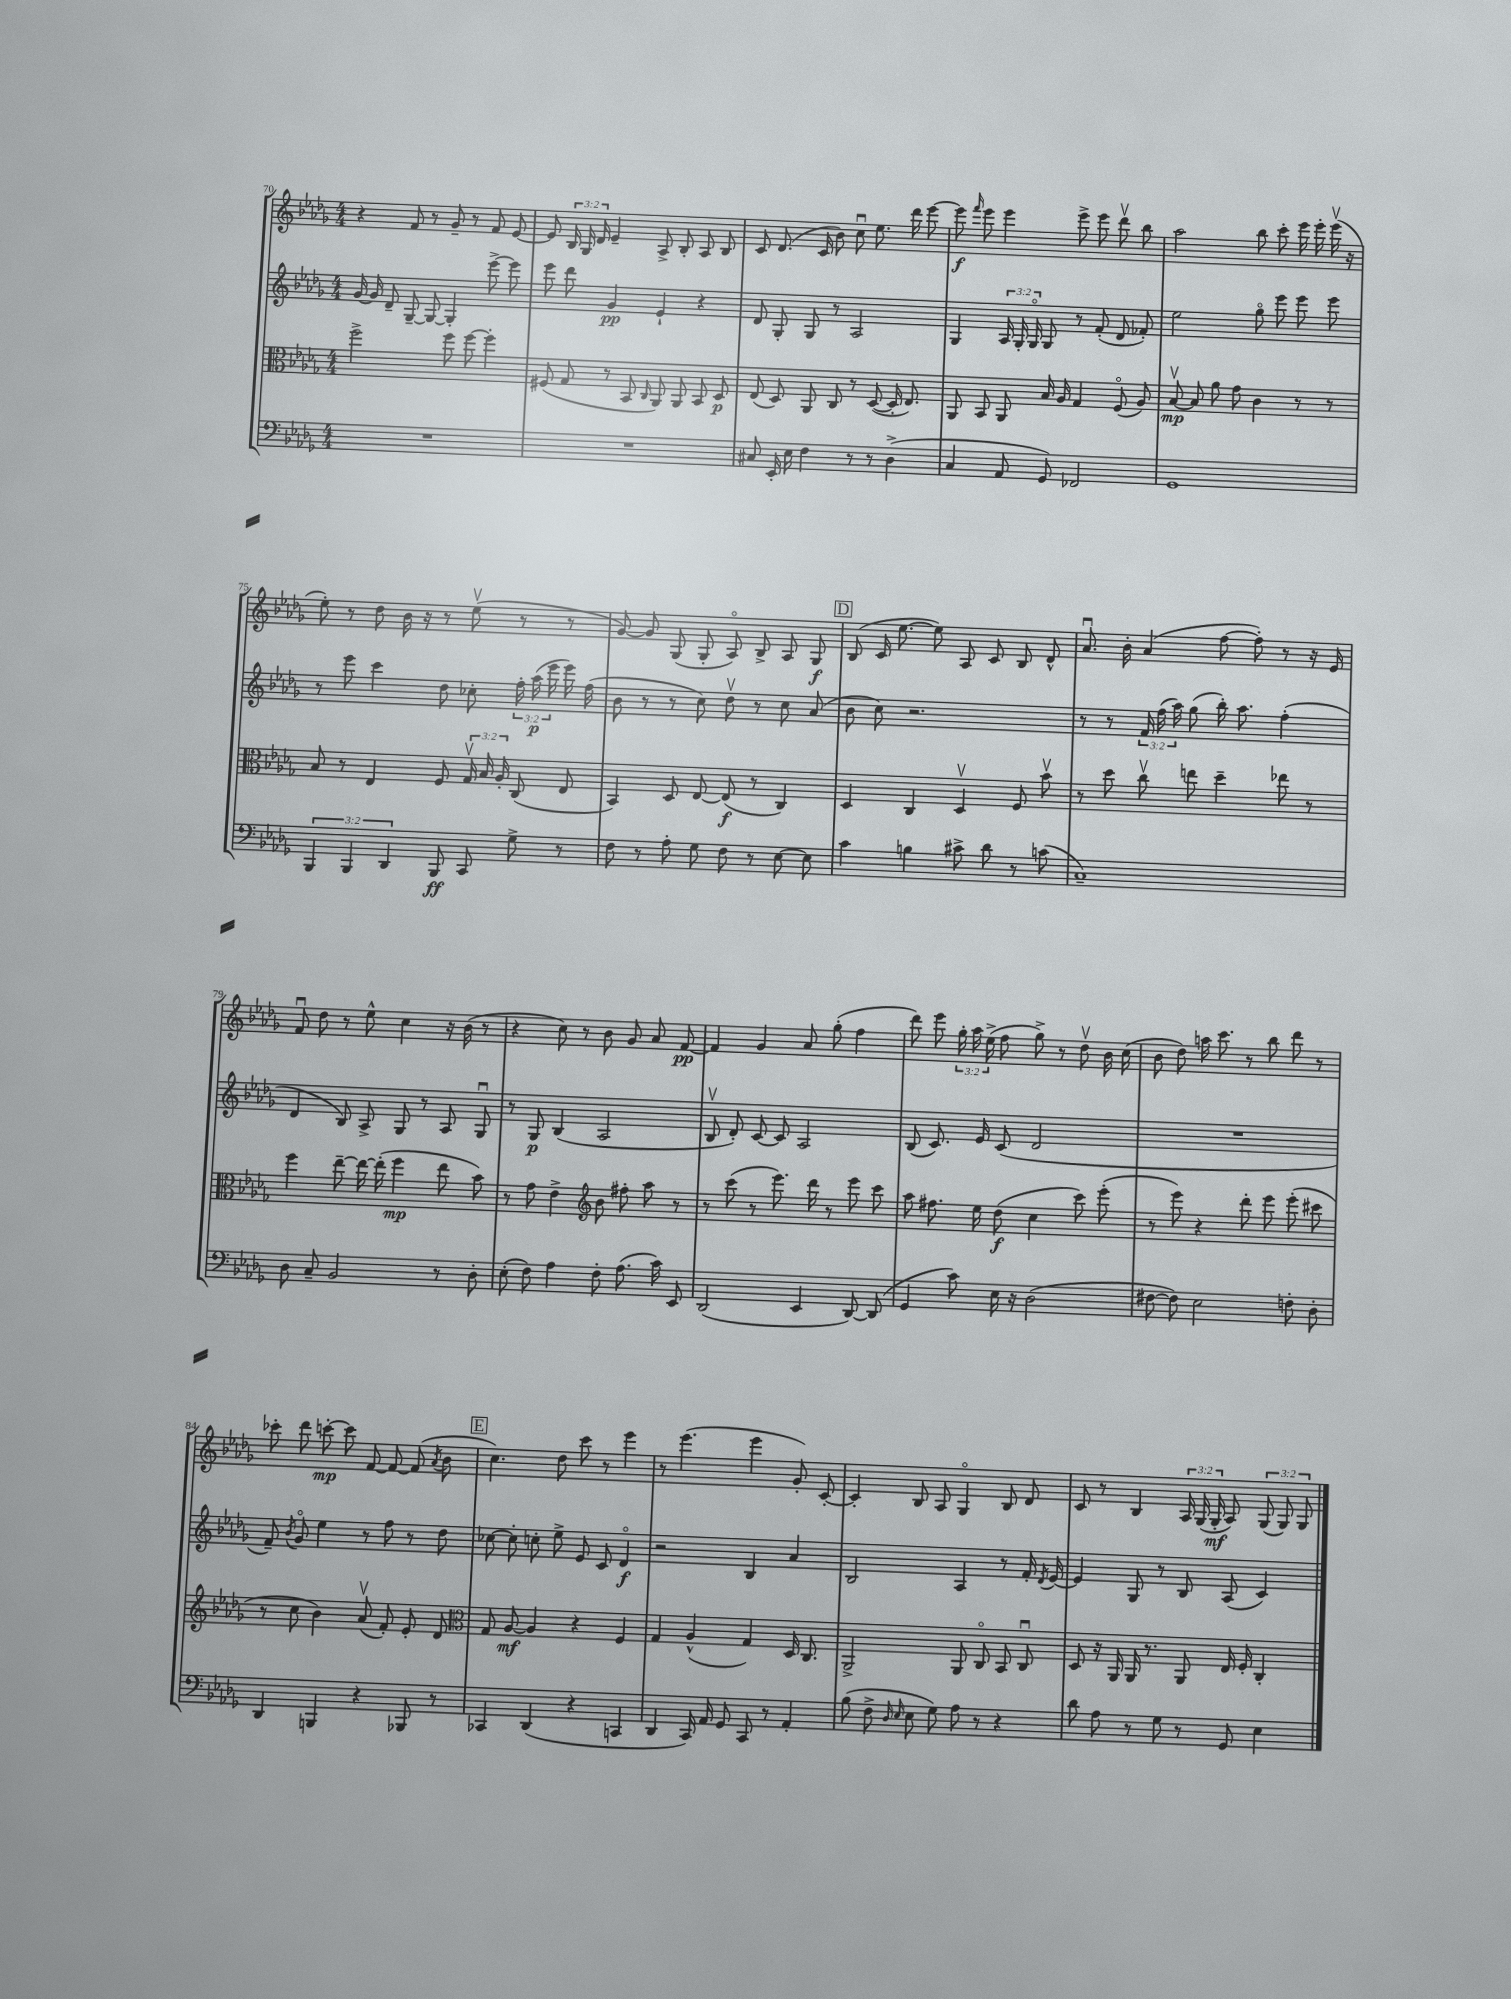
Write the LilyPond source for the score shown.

<<
\new StaffGroup <<
\new Staff = "s0" {
    \clef treble \key des \major \numericTimeSignature \time 4/4 \override Staff.TupletNumber.text = #tuplet-number::calc-fraction-text
    \autoBeamOff r4 f'8 r8 ges'8-- r8 f'8 ees'8~ |
    ees'8 \tuplet 3/2 { bes16 ges16 des'16 } ees'4-- aes8-> bes8-. aes8 bes8 |
    c'8 des'8.( c'16 bes'8) c''8\downbow ees''8. des'''16 ees'''8~ |
    ees'''8\f \grace { f'''16 } ees'''8 ees'''4 ees'''8-> ees'''8 des'''8\upbow bes''8 |
    aes''2 bes''8 c'''8-. ees'''16 ees'''16-. ees'''16\upbow( r16 |
    ees''8-.) r8 des''8 bes'16 r16 r8 ees''8\upbow( r8 r8 |
    ges'8~) ges'8 ges8( ges8-. aes8\flageolet) bes8-> aes8 ges8\f |
    \mark \markup { \box "D" } bes8( c'16 ees''8.~ ees''8) aes8 c'8 bes8 des'8-^ |
    aes'8.\downbow bes'16-. aes'4( f''8~ f''8-.) r8 r16 ees'16 |
    f'8\downbow des''8 r8 ees''8-^ c''4 r16 bes'16( r8 |
    r4 c''8) r8 bes'8 ges'8 aes'8 f'8~\pp |
    f'4 ges'4 aes'8 ges''8-.( f''4 |
    des'''8) ees'''8 \tuplet 3/2 { ges''16-. aes''16 ees''16->( } f''8 ges''8->) r8 des''8\upbow bes'16 c''16( |
    bes'8 des''8) a''16 c'''8. r8 bes''8 des'''8 r8 |
    ces'''8-. des'''8 c'''8~-.\mp c'''8 f'8~ f'8~ f'8( \acciaccatura { aes'8 } bes'8 |
    \mark \markup { \box "E" } c''4.) des''8 c'''8 r8 ees'''4 |
    r8 ees'''4.( ees'''4 ges'8-.) c'8~-. |
    c'4-. bes8 aes8 ges4\flageolet bes8 des'8 |
    c'8 r8 bes4 \tuplet 3/2 { aes16 ges16( ges16-.\mf } aes8) \tuplet 3/2 { ges8( ges8) ges8 } \bar "|." |
}
\new Staff = "s1" {
    \clef treble \key des \major \numericTimeSignature \time 4/4 \override Staff.TupletNumber.text = #tuplet-number::calc-fraction-text
    \autoBeamOff ges'16~ ges'16 des'8-- ges8~-- ges8~ ges4-. ees'''8~-> ees'''8 |
    ees'''8 des'''8 ges'4\pp ees'4-! r4 |
    des'8 ges8-. ges8 r8 aes2 |
    ges4 \tuplet 3/2 { aes16 ges16-. ges16\flageolet } ges8 r8 f'8-.( des'8 fes'8-.) |
    ees''2 ges''8\flageolet ees'''8 ees'''8 ees'''8 |
    r8 ees'''8 c'''4 des''8 ces''8-. \tuplet 3/2 { f''16-. aes''16\p( ees'''16 } ees'''16) f''16( |
    bes'8 r8 r8 c''8) des''8\upbow r8 c''8 aes'8( |
    \mark \markup { \box "D" } bes'8 c''8) r2. |
    r8 r8 \tuplet 3/2 { f'16 f''16( aes''16) } ges''8( bes''16-.) aes''8. f''4-.( |
    des'4 bes8) aes8-> ges8 r8 aes8 ges8\downbow |
    r8 ges8\p bes4( aes2 |
    bes8\upbow des'8-.) c'8~ c'8 aes2 |
    bes8( c'8.) ees'16 c'8( des'2 |
    R1 |
    f'8--) \acciaccatura { bes'8 } ges'8\flageolet ees''4 r8 f''8 r8 des''8 |
    \mark \markup { \box "E" } ces''8~ ces''8-. c''8-. ees''8-> ees'8 c'8 des'4\flageolet\f |
    r2 bes4 aes'4 |
    bes2 aes4 r8 f'16-. \acciaccatura { des'8 } ees'16~ |
    ees'4 ges8 r8 bes8 aes8( c'4) \bar "|." |
}
\new Staff = "s2" {
    \clef alto \key des \major \numericTimeSignature \time 4/4 \override Staff.TupletNumber.text = #tuplet-number::calc-fraction-text
    \autoBeamOff f''2-> f''8 f''8~ f''4-. |
    fis8( ges8 r8 bes,8 \grace { c16 } aes,8) aes,8 bes,8 des8\p |
    ees8( des8) aes,8 c8 r8 des8~( des16-. ees8.) |
    aes,8 bes,8 aes,8 bes16 aes16 ges4 f8\flageolet( aes8) |
    bes8~\upbow\mp bes8 aes'8 ges'8 c'4 r8 r8 |
    bes8 r8 ees4 f8 \tuplet 3/2 { ges16\upbow bes16 aes16-. } c8( ees8 |
    bes,4) des8 ees8~ ees8\f( r8 c4) |
    \mark \markup { \box "D" } des4 c4 des4\upbow f8 bes'8\upbow |
    r8 des''8 c''8\upbow e''8 des''4-- ees''8 r8 |
    f''4 ees''8~-- ees''16~ ees''16-.( f''4\mp ees''8 bes'8) |
    r8 ges'8 ees'4-> \clef treble bes'8 fis''8-. aes''8 r8 |
    r8 c'''8( r8 ees'''8.) des'''16 r8 ees'''8 c'''8 |
    aes''8 fis''8. ees''16 des''8\f( c''4 c'''8) ees'''8-.( |
    r8 ees'''8) r4 des'''8-. ees'''8 ees'''8-.( cis'''8 |
    r8 c''8 bes'4) aes'8\upbow( f'8-.) ees'8-. des'8 |
    \mark \markup { \box "E" } \clef alto ges8 aes8~\mf aes4 r4 f4 |
    ges4 aes4-^( ges4) des16 c8. |
    aes,2-> aes,8 c8\flageolet bes,8 c8\downbow |
    des8 r16 aes,16 aes,16 r8. aes,8 ees16 f16-. c4-. \bar "|." |
}
\new Staff = "s3" {
    \clef bass \key des \major \numericTimeSignature \time 4/4 \override Staff.TupletNumber.text = #tuplet-number::calc-fraction-text
    \autoBeamOff R1 |
    R1 |
    cis8 ees,16-. ees16 f4 r8 r8 des4->( |
    c4 aes,8 ges,8) fes,2 |
    ges,1 |
    \tuplet 3/2 { bes,,4 bes,,4 des,4 } bes,,8\ff c,8 ges8-> r8 |
    f8 r8 aes8-. ges8 f8 r8 ees8~ ees8 |
    \mark \markup { \box "D" } c'4 b4 cis'8-> des'8 r8 c'8( |
    c1--) |
    des8 c8-- bes,2 r8 des8-. |
    ees8-.( f8) aes4 f8-. aes8.( c'16) ees,8 |
    des,2( ees,4 des,8~) des,8( |
    ges,4 c'8) ees16 r16 des2( |
    fis8~ fis8) ees2 f8-. des8-. |
    des,4 b,,4 r4 bes,,8 r8 |
    \mark \markup { \box "E" } ces,4 des,4( r4 c,4 |
    des,4 c,16) aes,16 ges,8 c,8 r8 aes,4-. |
    bes8( f8-> \grace { des16 ees16 } ees8 ges8) aes8 r8 r4 |
    des'8 aes8 r8 ges8 r8 ges,8 ees4 \bar "|." |
}
>>
>>
\layout { \context { \Score currentBarNumber = #70 } }
